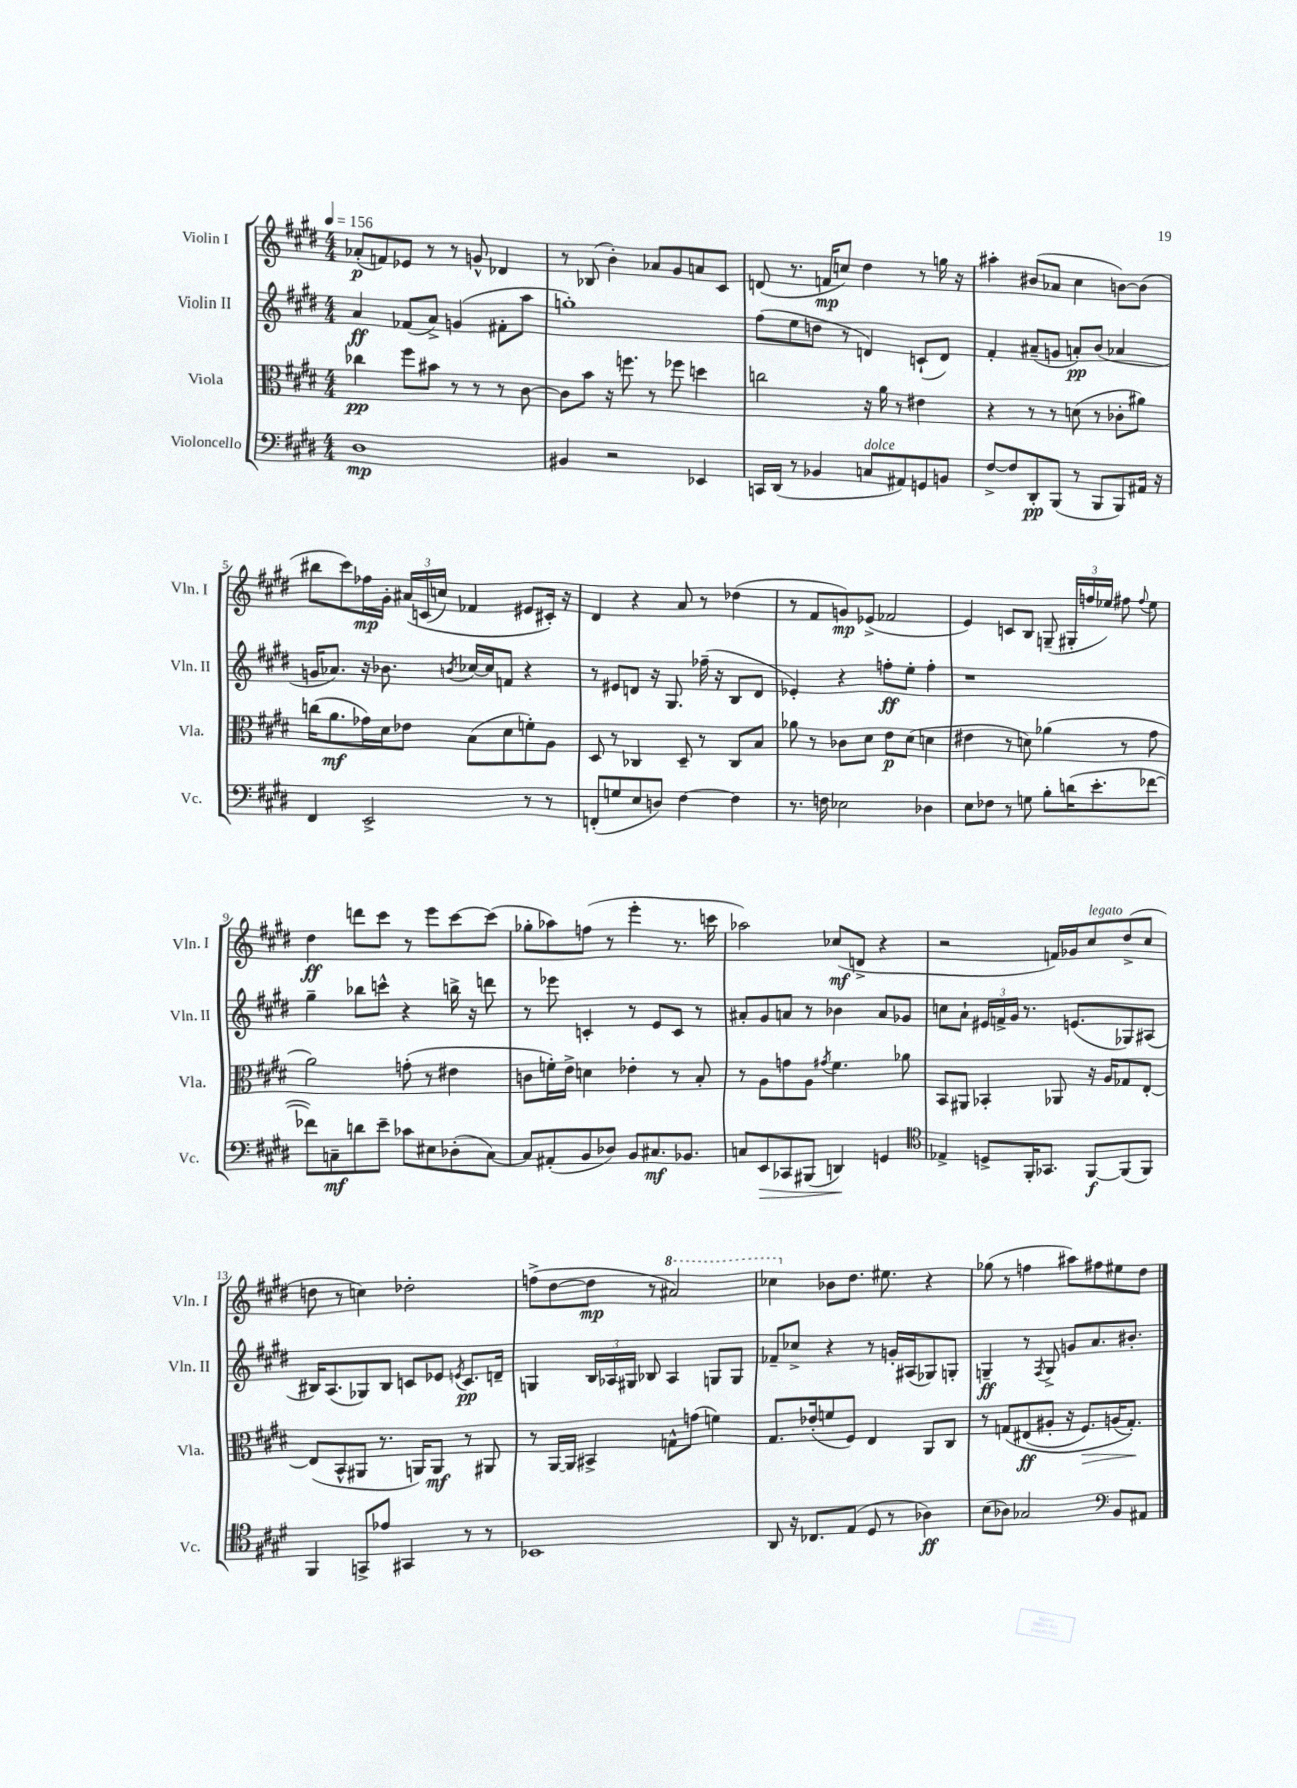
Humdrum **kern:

**kern	**dynam	**kern	**dynam	**kern	**dynam	**kern	**dynam
*part4	*part4	*part3	*part3	*part2	*part2	*part1	*part1
*staff4	*staff4	*staff3	*staff3	*staff2	*staff2	*staff1	*staff1
*I"Violoncello	*	*I"Viola	*	*I"Violin II	*	*I"Violin I	*
*I'Vc.	*	*I'Vla.	*	*I'Vln. II	*	*I'Vln. I	*
*clefF4	*	*clefC3	*	*clefG2	*	*clefG2	*
*k[f#c#g#d#]	*	*k[f#c#g#d#]	*	*k[f#c#g#d#]	*	*k[f#c#g#d#]	*
*M4/4	*	*M4/4	*	*M4/4	*	*M4/4	*
*MM156	*	*MM156	*	*MM156	*	*MM156	*
=1	=1	=1	=1	=1	=1	=1	=1
1D#	mp	4cc-X\	pp	4a/	ff	(8a-X'/L	p
.	.	.	.	.	.	8fn/)	.
.	.	8ff#\L	.	(8f-X/L	.	8e-X/J	.
.	.	8b#X\J	.	8a^/J)	.	8r	.
.	.	8r	.	(4gn/	.	8r	.
.	.	8r	.	.	.	8gn^^/	.
.	.	8r	.	8f#X'\L	.	4d-X/	.
.	.	[8c#\	.	8aa\J	.	.	.
=2	=2	=2	=2	=2	=2	=2	=2
4BB#X/	.	8c#\L]	.	1ggn')	.	8r	.
.	.	8b\J	.	.	.	(8B-X/	.
2r	.	16r	.	.	.	4b'\)	.
.	.	8.ffn\	.	.	.	.	.
.	.	8r	.	.	.	8a-X/L	.
.	.	8ff-X\	.	.	.	8g#/	.
4EE-X/	.	4ddn\	.	.	.	8an/	.
.	.	.	.	.	.	8c#/J	.
=3	=3	=3	=3	=3	=3	=3	=3
16CCn/LL	.	2ccn\	.	(8ff#\L	.	(8dn/	.
(16DD#/JJ	.	.	.	.	.	.	.
8r	.	.	.	8ee\	.	8.r	.
4BB-X/	.	.	.	8ddn\J	.	.	.
.	.	.	.	.	.	16fn/KL	mp
.	.	.	.	8r	.	8ccn/J)	.
!LO:TX:a:i:t=dolce	!	!	!	!	!	!	!
8Cn/L	.	16r	.	4dn/)	.	4dd#\	.
.	.	16a\	.	.	.	.	.
8AA#X/)	.	8r	.	.	.	.	.
8GGn/	.	4e#X\	.	(8cn`/L	.	8r	.
8BBn/J	.	.	.	8d/J)	.	16ggn\	.
.	.	.	.	.	.	16r	.
=4	=4	=4	=4	=4	=4	=4	=4
[8F#^/L	.	4r	.	4f#'/	.	4aa#X'\	.
8F#/]	.	.	.	.	.	.	.
8DD#'/	pp	8r	.	(8a#X~/L	.	(8b#X/L	.
(8BBB/J	.	8r	.	8gn/J	.	8a-X/J	.
8r	.	(8dn\	.	8an'/L)	pp	4cc#\	.
8BBB/L	.	8r	.	(8b/J	.	.	.
8BBB/)	.	8c-X'\L	.	4a-X/	.	[8bn\L)	.
16AA#X/Jk	.	8a#X\J)	.	.	.	(8b\J]	.
16r	.	.	.	.	.	.	.
!!LO:LB:g=z
=5	=5	=5	=5	=5	=5	=5	=5
4FF#/	.	(16ccn\KL	.	16gn/KL	.	8bb#X\L	.
.	.	8.a\	mf	8.a-X/J)	.	.	.
.	.	.	.	.	.	8ccc#\)	.
2EE^/	.	16g-X\L)	.	16r	.	16ff-X\L	mp
.	.	16d#\J	.	8.b-X\	.	16g#'\JJ	.
.	.	8e-X\J	.	.	.	(24a#X/LL	.
.	.	.	.	.	.	(24cn/	.
.	.	.	.	.	.	24ccn/JJ)	.
.	.	.	.	8qbn/	.	.	.
.	.	(8B\L	.	[16cc-X/LL	.	4f-X/	.
.	.	.	.	16cc-/J]	.	.	.
.	.	8d#\	.	8fn/J	.	.	.
8r	.	8fn'\)	.	4r	.	8e#X/L	.
8r	.	8A\J	.	.	.	16c#X'/Jk)	.
.	.	.	.	.	.	16r	.
=6	=6	=6	=6	=6	=6	=6	=6
(8FFn'/L	.	8D#/	.	8r	.	4d#/	.
8Gn/	.	8r	.	8e#X/L	.	.	.
8E/	.	4C-X/	.	8dn/J	.	4r	.
8Dn/J)	.	.	.	16r	.	.	.
.	.	.	.	8.G#/	.	.	.
[4F#\	.	8D#~/	.	.	.	8a/	.
.	.	8r	.	(16ff-X~\	.	8r	.
.	.	.	.	16r	.	.	.
4F#\]	.	8C-/L	.	8B/L	.	(4dd-X\	.
.	.	8B/J	.	8d/J	.	.	.
=7	=7	=7	=7	=7	=7	=7	=7
8.r	.	8a-X\	.	4e-X'/)	.	8r	.
.	.	8r	.	.	.	8f#/L	.
16Fn\	.	.	.	.	.	.	.
2E-X\	.	8c-X\L	.	4r	.	8gn/)	mp
.	.	8d#\J	.	.	.	(8e-X^/J	.
.	.	8e\L	p	8ffn'\L	ff	2f-X/	.
.	.	(8d#\J	.	8ee'\J	.	.	.
4D-X\	.	4dn\	.	4ff'\	.	.	.
=8	=8	=8	=8	=8	=8	=8	=8
8E\L	.	4e#X\	.	1r	.	4e/)	.
8F-X\J	.	.	.	.	.	.	.
8r	.	8r	.	.	.	8cn/L	.
8Gn\	.	8dn\)	.	.	.	8B/J	.
8B'\L	.	(4a-X\	.	.	.	(8Gn~/	.
(16dn\K	.	.	.	.	.	24G#X'/LL	.
.	.	.	.	.	.	24ffn/	.
8.e'\	.	.	.	.	.	.	.
.	.	.	.	.	.	24ee-X/JJ)	.
.	.	8r	.	.	.	8ff#X\	.
.	.	.	.	.	.	8qqff#/	.
[8f-X\J	.	8g#\	.	.	.	8ee-\	.
!!LO:LB:g=z
=9	=9	=9	=9	=9	=9	=9	=9
8f-X\L])	.	2a\)	.	4gg#~\	.	4dd#\	ff
8Cn~\	mf	.	.	.	.	.	.
8dn\	.	.	.	8bb-X\L	.	8dddn\L	.
8e~\J	.	.	.	8cccn^^\J	.	8ccc#\J	.
8c-X\L	.	(8gn'\	.	4r	.	8r	.
8E#X\	.	8r	.	.	.	8eee\L	.
(8D-X'\	.	4e#X\	.	16bbn^\	.	[8ccc#\	.
.	.	.	.	16r	.	.	.
[8C\J)	.	.	.	8dddn\	.	(8ccc#\J]	.
=10	=10	=10	=10	=10	=10	=10	=10
8C/L]	.	8cn\L	.	8r	.	8gg-X'\L	.
(8AA#X'/	.	16fn'\L)	.	8eee-X\	.	8aa-X\)	.
.	.	16e^\JJ	.	.	.	.	.
8BB/	.	4dn\	.	4cn'/	.	(8ffn\J	.
8D-X/J)	.	.	.	.	.	8r	.
8BB/L	.	4e-X'\	.	8r	.	4eee'\	.
8.C#X/	mf	.	.	8e/L	.	.	.
.	.	8r	.	8c/J	.	8.r	.
8.BB-X/J	.	.	.	.	.	.	.
.	.	8B'/	.	8r	.	.	.
.	.	.	.	.	.	16cccn\	.
=11	=11	=11	=11	=11	=11	=11	=11
8Cn/L	.	8r	.	8a#X'/L	.	2aa-X\)	.
!	!LO:HP:b	!	!	!	!	!	!
8EE/	>	8A\L	.	8g#/	.	.	.
8CC-X/	.	8gn\	.	8an/J	.	.	.
(8BBB#X/J	.	8A\J	.	8r	.	.	.
.	.	8qg#X/	.	.	.	.	.
4DDn/)	.	4.f#\	.	4b-X\	.	(8cc-X/L	mf
.	.	.	.	.	.	8dn^/J	.
4GGn/	]	.	.	8a/L	.	4r	.
.	.	8a-X\	.	8g-X/J	.	.	.
=12	=12	=12	=12	=12	=12	=12	=12
*clefC4	*	*	*	*	*	*	*
4E-X^/	.	8BB/L	.	8ccn\L	.	2r	.
.	.	8AA#X/J	.	8a`\J	.	.	.
8Dn^/L	.	4BB-X'/	.	24e#X/LL	.	.	.
.	.	.	.	24fn^/	.	.	.
.	.	.	.	24g#/JJ	.	.	.
16FF#'/K	.	.	.	8.r	.	.	.
8.GG-X/J	.	.	.	.	.	.	.
.	.	8AA-X/	.	.	.	16fn/LL)	.
.	.	.	.	(8.en/L	.	16g-X/J	.
!	!	!	!	!	!	!LO:TX:a:i:t=legato	!
[8FF#/L	f	16r	.	.	.	8cc#/	.
.	.	16A/KL	.	.	.	.	.
(8FF#/]	.	8G-X/	.	8G-X/)	.	(8dd#^/	.
8FF#/J)	.	[8E'/J	.	(8A#X/J	.	8cc#/J	.
!!LO:LB:g=z
=13	=13	=13	=13	=13	=13	=13	=13
4FF#/	.	(8E/L]	.	16B#X/KL)	.	8ddn\	.
.	.	.	.	(8.A/	.	.	.
.	.	8BB^^/	.	.	.	8r	.
8GGn^/L	.	8AA#X/J	.	8G-X/)	.	4ccn\)	.
8e-X/J	.	8.r	.	8B#/J	.	.	.
4GG#X/	.	.	.	8cn/L	.	2dd-X'\	.
.	.	16AAn/KL)	.	.	.	.	.
.	.	8AA/J	mf	8e-X/J	.	.	.
.	.	.	.	8qen/	.	.	.
8r	.	8r	.	8.c/L	pp	.	.
8r	.	8AA#X/	.	.	.	.	.
.	.	.	.	16dn~/Jk	.	.	.
=14	=14	=14	=14	=14	=14	=14	=14
1BB-X	.	8r	.	4Gn/	.	(8ffn^\L	.
.	.	[16AA/LL	.	.	.	[8dd#\	.
.	.	16AA/JJ]	.	.	.	.	.
.	.	4BB#X^/	.	24B/LL	.	8dd#\J]	mp
.	.	.	.	24A-X/	.	.	.
.	.	.	.	24G#X/JJ	.	.	.
.	.	.	.	8B-X/	.	8r	.
*	*	*	*	*	*	*8va	*
.	.	8Gn^^\L	.	4A-/	.	2aa#X/)	.
.	.	(8gn\J	.	.	.	.	.
.	.	4fn\)	.	8Gn/L	.	.	.
.	.	.	.	8G/J	.	.	.
=15	=15	=15	=15	=15	=15	=15	=15
8AA/	.	8.G#/L	.	8f-X~/L	.	4ccc-X\	.
16r	.	.	.	8cc-X^/J	.	.	.
8.C-X/L	.	(16e-X'/k	.	.	.	.	.
*	*	*	*	*	*	*X8va	*
.	.	8fn/	.	4r	.	8b-X\L	.
(8E/J	.	8F#/J)	.	.	.	8.dd#\J	.
8D#/	.	4E/	.	8r	.	.	.
.	.	.	.	.	.	8.ee#X\	.
8r	.	.	.	16gn'/LL	.	.	.
.	.	.	.	(16A#X/J	.	.	.
4A-X\)	ff	8AA/L	.	8G-X/)	.	4r	.
.	.	8C#/J	.	8Gn'/J	.	.	.
=16	=16	=16	=16	=16	=16	=16	=16
(8B\L	.	8r	.	4Gn~/	ff	(8gg-X\	.
8A-X\J)	.	(8Gn/L	.	.	.	8r	.
2G-X/	.	(8E#X/	ff	8r	.	4ffn\	.
.	.	.	.	8qF#/	.	.	.
.	.	8A#X'/J	.	8G^/	.	.	.
.	.	16r	.	8gn/L	.	8aa#X\L)	.
!	!	!	!LO:HP:b	!	!	!	!
.	.	8.F#/L)	>	.	.	.	.
.	.	.	.	8.a/	.	8ff#X\	.
*clefF4	*	*	*	*	*	*	*
8BB/L	.	(16An/K	.	.	.	8ee#X\	.
.	.	8.G'/J))	.	8.b#X'/J	.	.	.
8AA#X/J	.	.	.	.	.	8dd#\J	.
.	.	.	]	.	.	.	.
==	==	==	==	==	==	==	==
*-	*-	*-	*-	*-	*-	*-	*-
